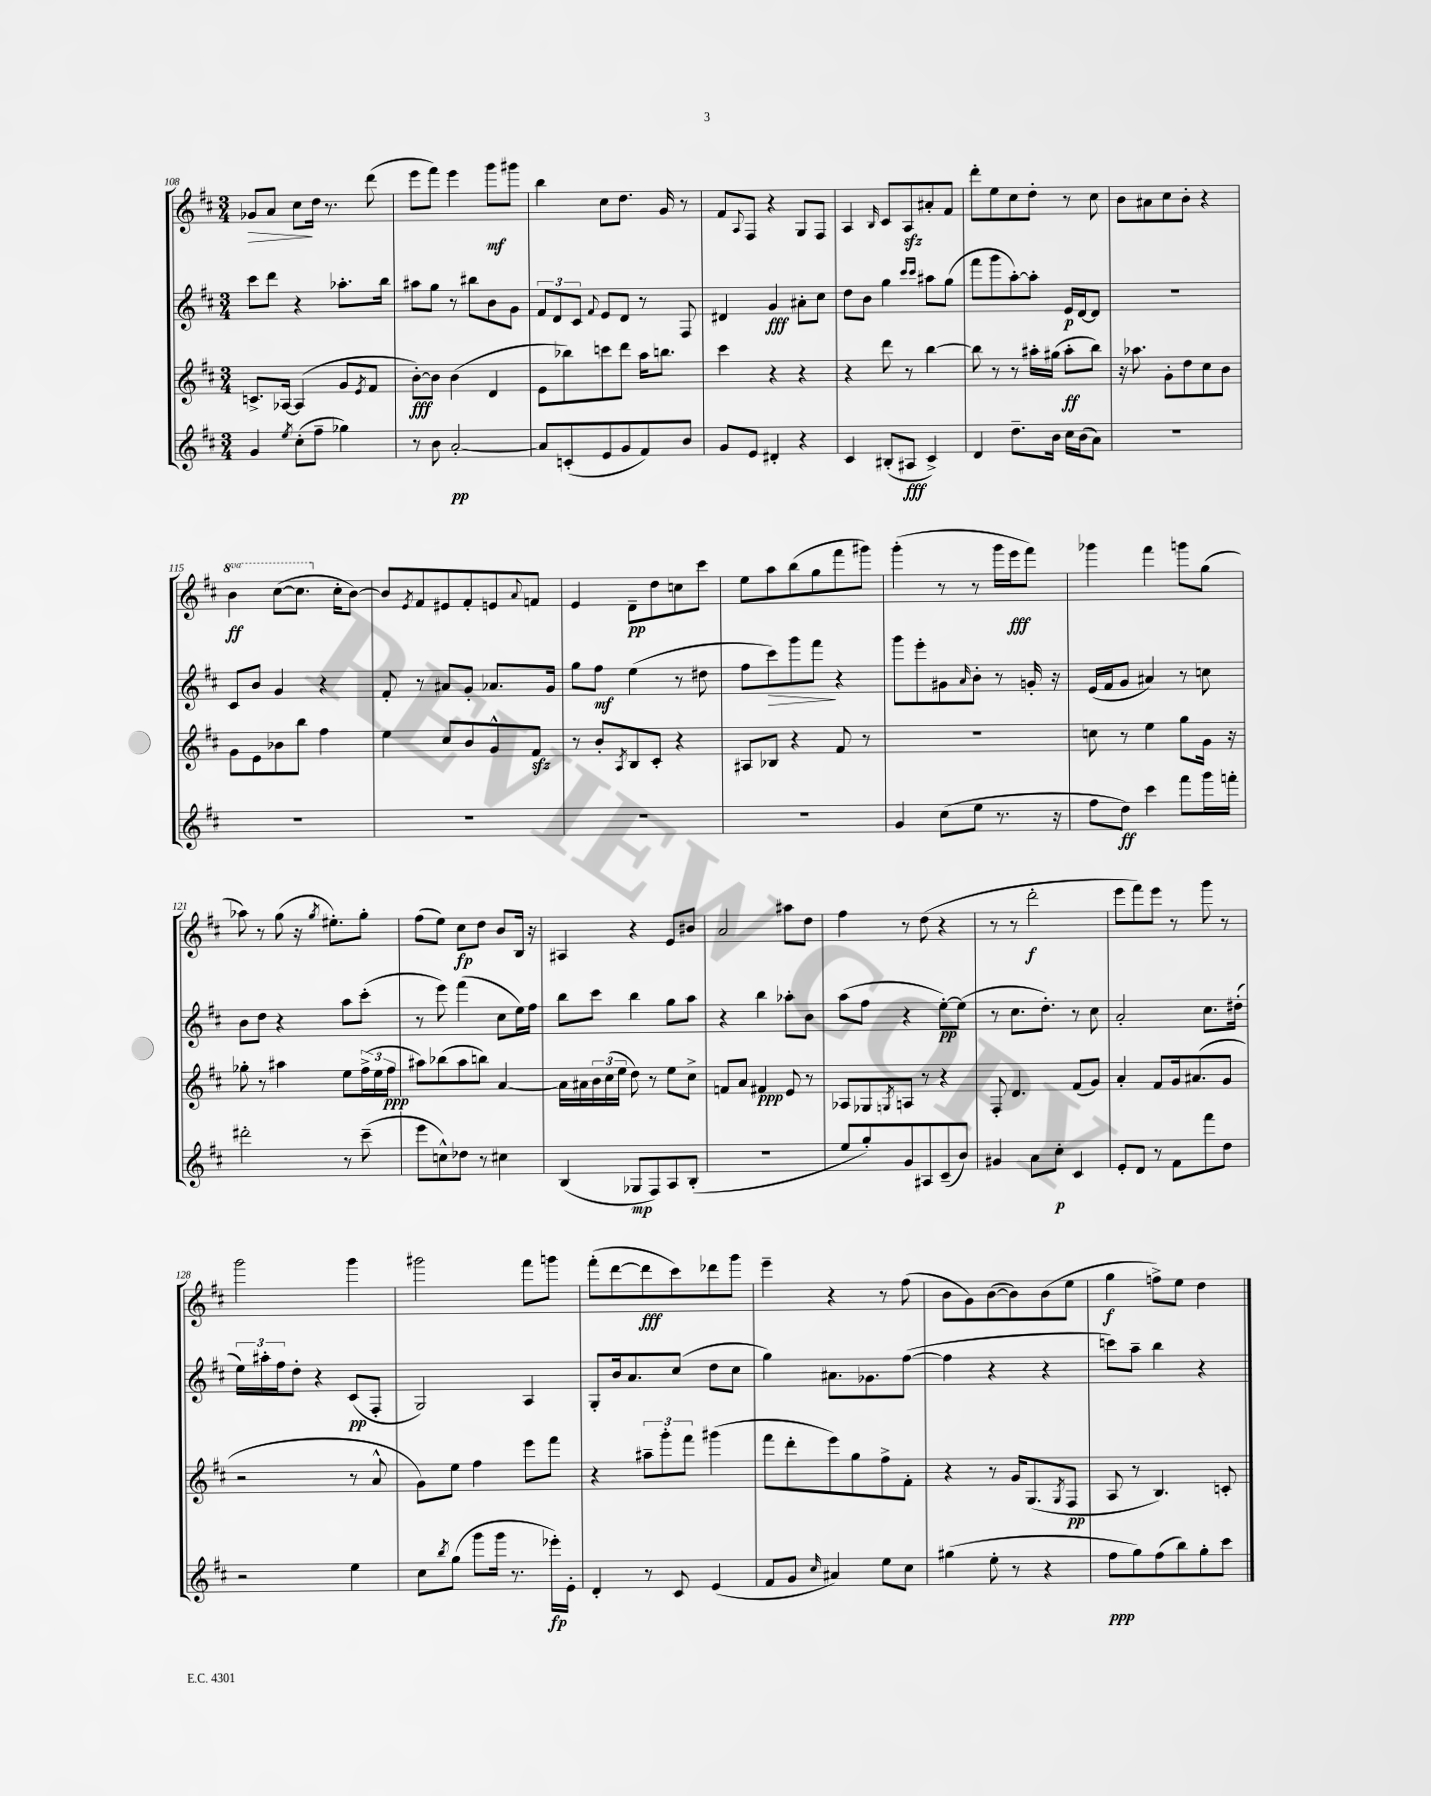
<<
\new StaffGroup <<
\new Staff = "s0" {
    \clef treble \key d \major \numericTimeSignature \time 3/4 \set Staff.ottavationMarkups = #ottavation-simple-ordinals
    ges'8\> a'8 cis''8\! d''16 r8. d'''8( |
    e'''8 fis'''8) e'''4 g'''8\mf gis'''8 |
    b''4 cis''8 d''8. g'16 r8 |
    fis'8 \appoggiatura { a8 } fis8 r4 g8 fis8 |
    a4 \grace { b16 } cis'8 a8\sfz ais'8-. fis'8 |
    d'''8-. e''8 cis''8 d''8-. r8 cis''8 |
    b'8 ais'8 cis''8 b'8-. r4 |
    \ottava #1 b''4\ff cis'''8~( cis'''8. \ottava #0 cis''16-. b'8~) |
    b'8 \acciaccatura { e'8 } fis'8 eis'8 fis'8-. e'8 \appoggiatura { a'8 } f'8 |
    e'4 d'8--\pp d''8 c''8 cis'''8 |
    e''8 a''8 b''8( g''8 fis'''8 gis'''8) |
    g'''4-.( r8 r8 g'''16 e'''16\fff fis'''8) |
    ges'''4 fis'''4 g'''8 g''8( |
    aes''8) r8 g''8( r16 \acciaccatura { g''8 } eis''8.-.) g''8-. |
    fis''8( e''8) cis''8\fp d''8 b'8 b16 r16 |
    ais4 r4 e'8 bis'8 |
    a'2 ais''8 d''8 |
    fis''4 r8 d''8( r4 |
    r8 r8 d'''2-.\f |
    e'''8 fis'''8) e'''8 r8 g'''8 r8 |
    g'''2 g'''4 |
    gis'''2 fis'''8 g'''8 |
    fis'''8-.( d'''8~ d'''8\fff cis'''8) des'''8 g'''8 |
    e'''4-- r4 r8 fis''8( |
    b'8 g'8) b'8~( b'8) b'8( e''8 |
    g''4\f f''8->) e''8 d''4 \bar "|." |
}
\new Staff = "s1" {
    \clef treble \key d \major \numericTimeSignature \time 3/4
    cis'''8 d'''8 r4 aes''8.-. b''16 |
    ais''8 g''8 r8 bis''8 b'8 g'8 |
    \tuplet 3/2 { fis'8 d'8 cis'8 } \appoggiatura { fis'8 } e'8 d'8 r8 fis8 |
    dis'4 g'4\fff ais'8-. cis''8 |
    d''8 b'8 g''4 \grace { cis'''16 cis'''16 } ais''8 g''8( |
    fis'''8 g'''8 a''8~-.) a''8-. e'16\p d'16~ d'8 |
    R2. |
    cis'8 b'8 g'4 r4 |
    fis'8-. r8 ais'8 g'8-. aes'8. g'16 |
    g''8 fis''8\mf e''4( r8 dis''8 |
    fis''8 cis'''8\>) g'''8 fis'''8\! r4 |
    g'''8 e'''8-. gis'8 \grace { a'16 } b'8-. r8 g'16-. r16 |
    e'16( fis'16 g'8 ais'4) r8 c''8 |
    b'8 d''8 r4 a''8 cis'''8-.( |
    r8 e'''8) fis'''4( cis''8 e''16) fis''16 |
    b''8 cis'''8 b''4 g''8 a''8 |
    r4 b''4 aes''8-. b'8 |
    a''8( fis''8 r4 e''8~-.\pp) e''8( |
    r8 cis''8. d''8.-.) r8 cis''8 |
    a'2-. cis''8. dis''16-.( |
    \tuplet 3/2 { e''16) ais''16-. fis''16 } d''8-. r4 cis'8\pp( fis8-. |
    g2) a4 |
    g8-. b'16 a'8. cis''8( d''8 cis''8 |
    g''4) ais'8. ges'8. fis''8~( |
    fis''4 r4 r4 |
    c'''8) a''8-- b''4 r4 \bar "|." |
}
\new Staff = "s2" {
    \clef treble \key d \major \numericTimeSignature \time 3/4
    c'8.-> aes16~ aes4( g'8 \acciaccatura { e'8 } fis'8 |
    b'8~-.\fff) b'8 b'4( d'4 |
    e'8 bes''8) c'''8 d'''8 a''16 b''8. |
    cis'''4 r4 r4 |
    r4 d'''8 r8 b''4~ |
    b''8 r8 r8 ais''16-. gis''16( ais''8-.\ff b''8) |
    r16 aes''8. g'8-. d''8 cis''8 b'8 |
    g'8 e'8 bes'8 b''8 fis''4 |
    e''4 cis''8 b'8 g'8-^ fis'8\sfz |
    r8 b'8-. \acciaccatura { a8 } b8 cis'8-. r4 |
    ais8 bes8 r4 fis'8 r8 |
    R2. |
    c''8 r8 e''4 g''8 g'16 r16 |
    ges''8-. r8 ais''4 e''8 \tuplet 3/2 { fis''16->( e''16 fis''16\ppp } |
    ais''8) bes''8( ais''8 b''8) a'4~ |
    a'16 ais'16 \tuplet 3/2 { b'16 cis''16( e''16 } d''8) r8 e''8 cis''8-> |
    f'8 a'8 fis'4\ppp e'8 r8 |
    aes8 ges8 \acciaccatura { g8 } a8 r8 r4 |
    fis8-. d'4. fis'8( g'8) |
    a'4-. fis'8 g'16 ais'8.( g'8 |
    r2 r8 a'8-^ |
    g'8) e''8 fis''4 e'''8 fis'''8 |
    r4 \tuplet 3/2 { ais''8-- g'''8-. fis'''8 } gis'''4( |
    fis'''8 d'''8-. e'''8) g''8 fis''8-> fis'8-. |
    r4 r8 g'16 g8.( \acciaccatura { g8 } fis8\pp |
    a8 r8 b4.) c'8-. \bar "|." |
}
\new Staff = "s3" {
    \clef treble \key d \major \numericTimeSignature \time 3/4
    g'4 \acciaccatura { e''8 } cis''8-.( fis''8-- ges''4) |
    r8 b'8 a'2~-.\pp |
    a'8 c'8-.( e'8 g'8 fis'8) b'8 |
    g'8 e'8 dis'4-. r4 |
    cis'4 bis8-.( ais8\fff cis'4->) |
    d'4 d''8.-- b'16 cis''16 b'16( a'8) |
    R2. |
    R2. |
    R2. |
    R2. |
    R2. |
    g'4 cis''8( e''8 r8. r16 |
    fis''8 d''8\ff) cis'''4 fis'''8 g'''16 f'''16-. |
    dis'''2-. r8 cis'''8--( |
    e'''8 c''8-^) des''8 r8 cis''4 |
    b4( ges8\mp fis8) a8 b8-.( |
    R2. |
    e''8 g''8-.) g'8 ais8 cis'8--( b'8) |
    gis'4 a'8 cis''8-.\p cis'4 |
    e'8-. d'8 r8 fis'8 fis'''8 d''8 |
    r2 e''4 |
    cis''8 \acciaccatura { b''8 } g''8( g'''8 g'''16 r8. ees'''16-.\fp) e'16-. |
    d'4-. r8 cis'8 e'4( |
    fis'8 g'8 \grace { cis''16 } ais'4) e''8 cis''8 |
    gis''4( e''8-. r8 r4 |
    fis''8\ppp g''8) fis''8( b''8) g''8-. cis'''8 \bar "|." |
}
>>
>>
\layout { \context { \Score currentBarNumber = #108 } }
